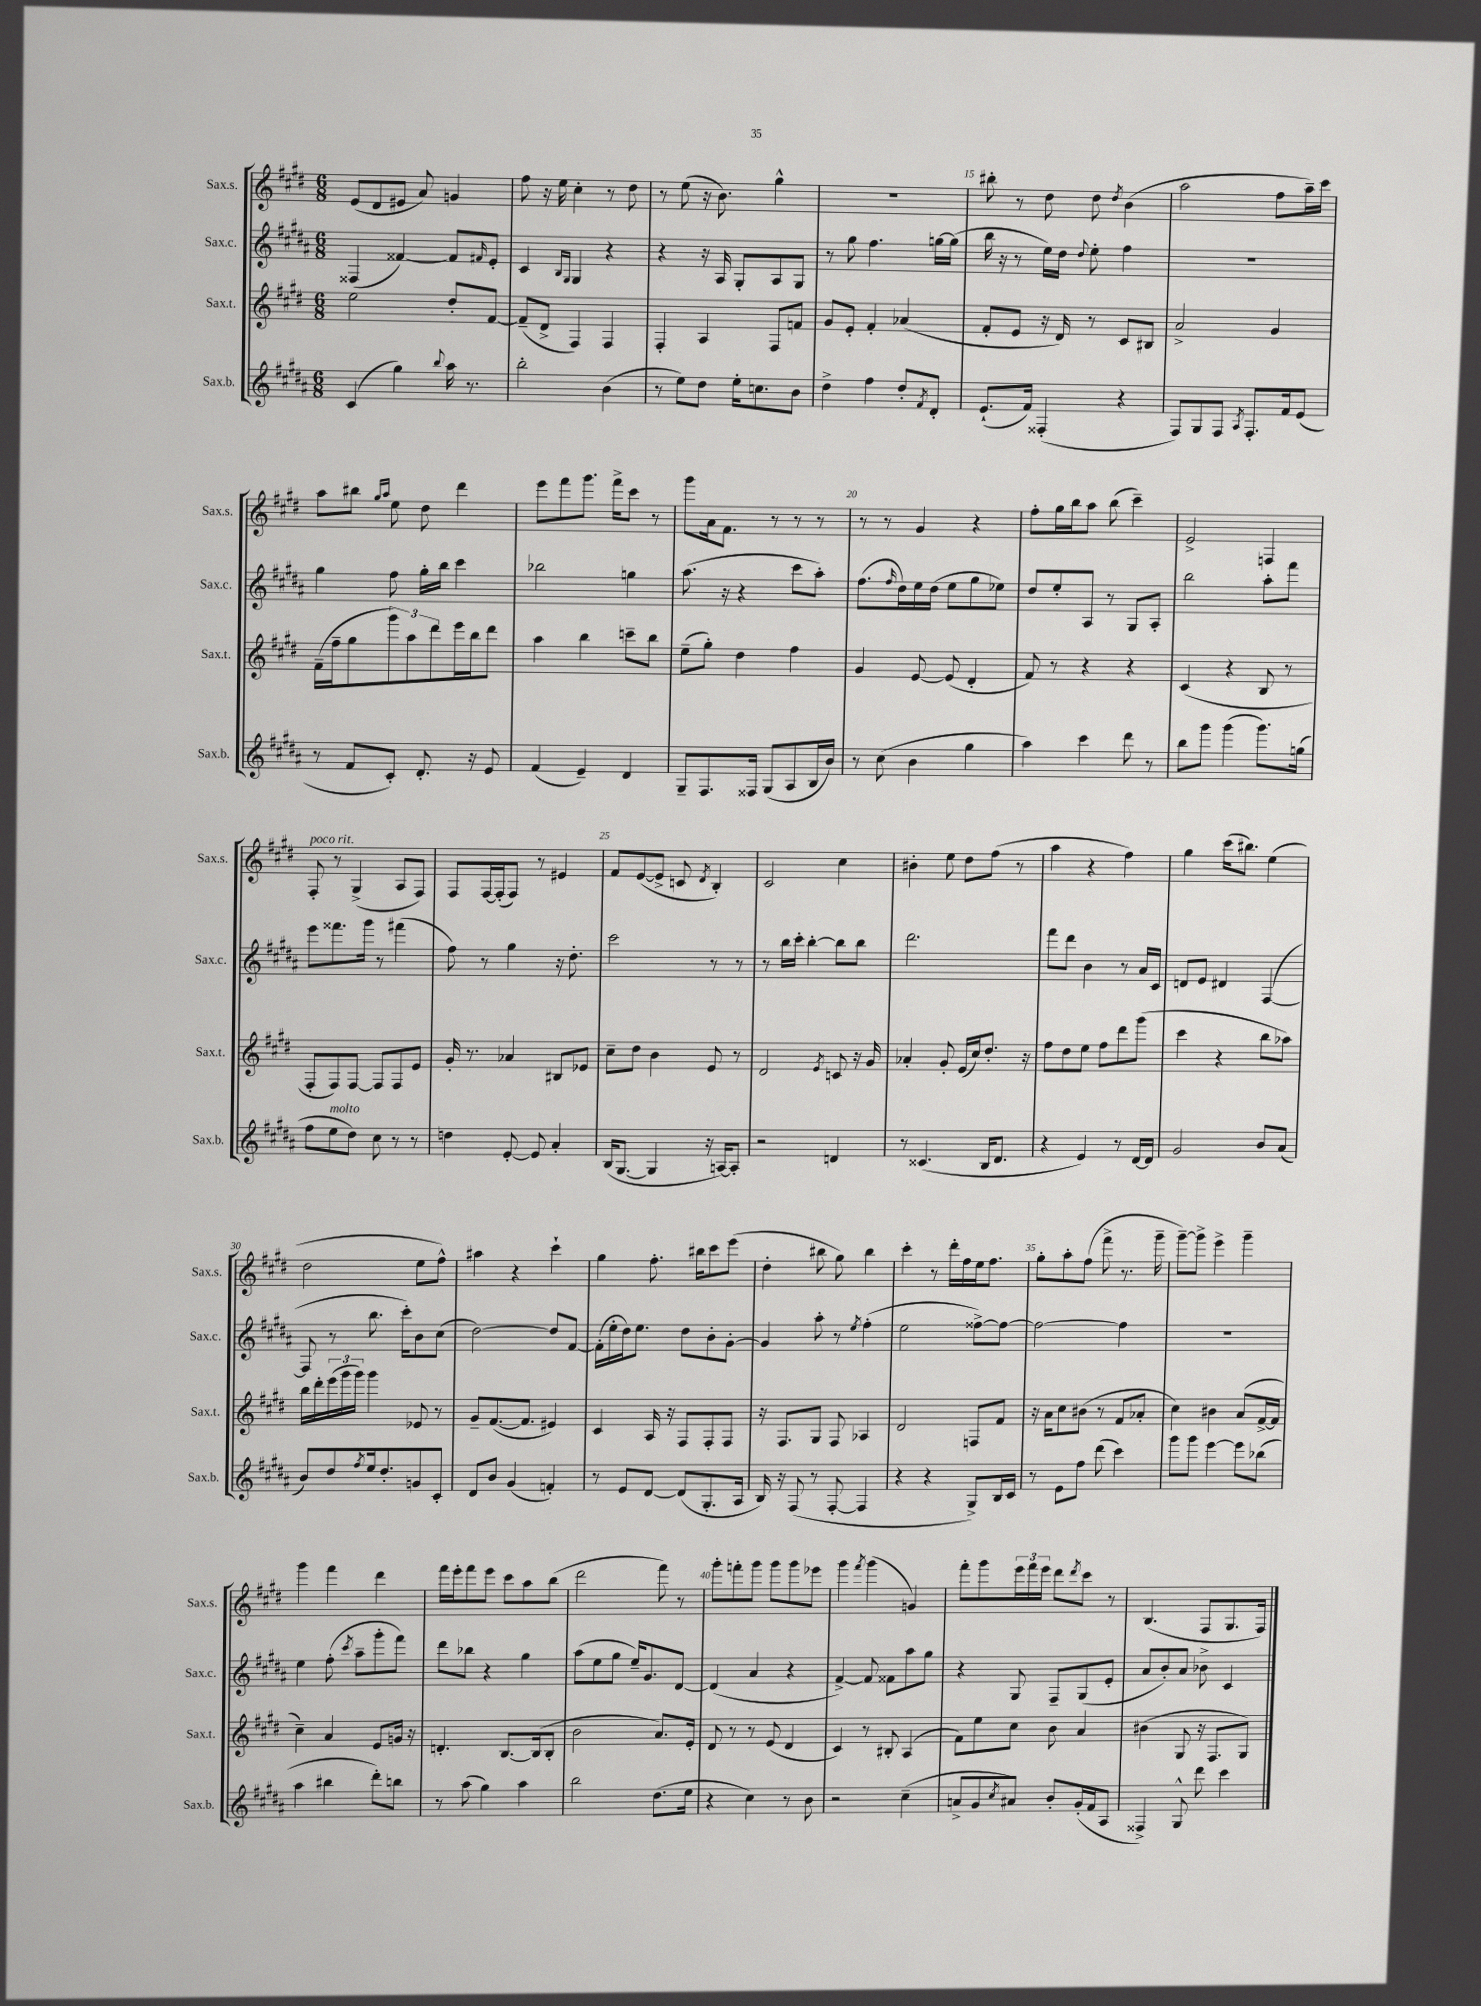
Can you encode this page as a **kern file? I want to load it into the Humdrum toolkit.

**kern	**kern	**kern	**kern
*part4	*part3	*part2	*part1
*staff4	*staff3	*staff2	*staff1
*I"Sax.b.	*I"Sax.t.	*I"Sax.c.	*I"Sax.s.
*I'Sax.b.	*I'Sax.t.	*I'Sax.c.	*I'Sax.s.
*clefG2	*clefG2	*clefG2	*clefG2
*k[f#c#g#d#a#]	*k[f#c#g#d#]	*k[f#c#g#d#a#]	*k[f#c#g#d#]
*M6/8	*M6/8	*M6/8	*M6/8
=11	=11	=11	=11
(4c#/	2ee\	(4F##X/	(8e/L
.	.	.	8d#/
4gg#\)	.	[4f##X/)	8e#X/J
.	.	.	8a/)
8qqbb/	.	.	.
16aa#\	8dd#'/L	8f##/L]	4gn/
8.r	.	.	.
.	.	16qqf#X/	.
.	[8f#/J	8e'/J	.
=12	=12	=12	=12
2bb'\	(8f#~/L]	4c#/	8ff#\
.	8d#^/J	.	16r
.	.	.	16ee\
.	.	16qqB/LL	.
.	.	16qqG#/JJ	.
.	4F#/)	4G#/	4cc#'\
(4b\	4F#/	4r	8r
.	.	.	8dd#\
=13	=13	=13	=13
8r	4F#'/	4r	8r
8ee\L)	.	.	(8ee\
8dd#\J	4A/	16r	16r
.	.	16A#/	8.b\)
16ee'\KL	.	8G#'/L	.
8.ccn\	.	.	.
.	8F#/L	8A#/	4gg#^^\
8b\J	8fn/J	8G#/J	.
=14	=14	=14	=14
4dd#^\	8g#/L	8r	2.r
.	8e'/J	8gg#\	.
4ff#\	4f#'/	4.ff#\	.
8dd#'/L	(4a-X/	.	.
8qf#/	.	.	.
8d#'/J	.	[16ggn\LL	.
.	.	(16gg\JJ]	.
=15	=15	=15	=15
(8.e`/L	8f#'/L	16bb\	8bb#X'\
.	.	16r	.
.	8e/J	8r	8r
16f#/Jk)	.	.	.
(4F##X'/	16r	16ee\LL)	8dd#\
.	16d#/)	16dd#\JJ	.
.	.	8qqdd#/	.
.	8r	8ee'\	8dd#\
.	.	.	8qdd#/
4r	8c#/L	4ff#\	(4b\
.	8B#X/J	.	.
=16	=16	=16	=16
8F#/L)	2a^/	2.r	2aa\
8G#/	.	.	.
8F#/J	.	.	.
8qA#/	.	.	.
8.F#'/L	.	.	.
.	4g#/	.	8ff#\L
16f#/k	.	.	.
(8e/J	.	.	16aa~\L)
.	.	.	16ccc#\JJ
!!LO:LB:g=z
=17	=17	=17	=17
8r	(16f#~\LL	4gg#\	8aa\L
.	16ff#~\J	.	.
8f#/L	8gg#\	.	8bb#X\J
.	.	.	16qqgg#/LL
.	.	.	16qqaa/JJ
8c#'/J)	12ggg#\)	8ff#\	8ee\
.	12aa\	.	.
8.d#'/	.	16gg#'\LL	8dd#\
.	12ddd#\	.	.
.	.	16bb\JJ	.
.	16eee\L	4ccc#\	4ddd#\
16r	16bb\J	.	.
8e/	8ddd#\J	.	.
=18	=18	=18	=18
(4f#/	4aa\	2bb-X\	8eee\L
.	.	.	8fff#\
4e~/)	4bb\	.	8.ggg#\J
.	.	.	16fff#^\KL
4d#/	8cccn~\L	4ggn\	8ccc#\J
.	8bb\J	.	8r
=19	=19	=19	=19
8G#~/L	(8ee~\L	(8.aa#\	8ggg#\L
8.F#/	8gg#'\J)	.	16a\k
.	.	16r	8.f#\J
.	4dd#\	4r	.
16F##X/Jk	.	.	.
(8G#/L	.	.	8r
8A#/	4ff#\	8ccc#\L	8r
16B/L	.	8aa#'\J)	8r
16b/JJ)	.	.	.
=20	=20	=20	=20
8r	4g#/	(8.ff#\L	8r
(8cc#\	.	.	8r
.	.	16qqff#/	.
.	.	16dd#\L)	.
4b\	[8e/	16ee\	4g#/
.	.	(16dd#\JJ	.
.	(8e/]	8ee\L	.
4gg#\	4d#'/	8gg#\	4r
.	.	8ee-X\J)	.
=21	=21	=21	=21
4aa#\)	8f#/)	8dd#/L	8ff#'\L
.	8r	8ee'/	16gg#\L
.	.	.	16bb\J
4ccc#\	4r	8A#/J	8aa\J
.	.	8r	(8bb\
8ddd#\	4r	8G#/L	4ccc#~\)
8r	.	8A#'/J	.
=22	=22	=22	=22
8bb\L	(4c#/	2bb\	2e^/
8ggg#\J	.	.	.
(4ggg#\	4r	.	.
8.ggg#\L)	8B/	8aa#'\L	4Fn/
.	8r	8fff#\J	.
(16ggn\Jk	.	.	.
!!LO:LB:g=z
=23	=23	=23	=23
!	!	!	!LO:TX:a:i:t=poco rit.
8ff#\L	8F#'/L	8eee\L	8F#'/
!LO:TX:a:i:t=molto	!	!	!
8ee\	8F#/)	8.fff##X\	8r
8dd#\J)	[8F#/J	.	(4G#^/
.	.	16ggg#\Jk	.
8cc#\	8F#/L]	8r	.
8r	8F#/	(4fff#X\	8A/L
8r	8e/J	.	8F#/J)
=24	=24	=24	=24
4ddn\	16g#'/	8ff#\)	8F#/L
.	8.r	.	.
.	.	8r	[16F#/L
.	.	.	(16F#'/J]
[8e'/	4a-X/	4gg#\	8F#/J)
8e/]	.	.	8r
4a#'/	8B#X/L	16r	4e#X/
.	.	8.dd#'\	.
.	8e-X/J	.	.
=25	=25	=25	=25
(16B/KL	8cc#~\L	2ccc#\	8f#/L
[8.G#/J	.	.	.
.	8dd#\J	.	([8e/
4G#/]	4b\	.	8e^/J]
.	.	.	8cn/
.	.	.	8qd#/
16r	8e/	8r	4B'/)
[16An/KL)	.	.	.
8A'/J]	8r	8r	.
=26	=26	=26	=26
2r	2d#/	8r	2c#/
.	.	16bb\LL	.
.	.	16ccc#'\JJ	.
.	.	[4bb'\	.
.	8qe/	.	.
4dn/	8cn/	8bb\L]	4cc#\
.	16r	8bb\J	.
.	16g#/	.	.
=27	=27	=27	=27
8r	4a-X'/	2.ddd#\	4b#X'\
(4.c##X/	.	.	.
.	8g#'/	.	8ee\
.	(16e/LL	.	8dd#\L
.	16cc#/J)	.	.
16B/KL	8.dd#'/J	.	(8ff#\J
8.d#/J	.	.	.
.	.	.	8r
.	16r	.	.
=28	=28	=28	=28
4r	8ff#\L	8fff#\L	4aa\
.	8dd#\	8ddd#\J	.
4e/)	8ee\J	4b\	4r
.	8ff#\L	.	.
8r	8ddd#\	8r	4ff#\)
[16d#/LL	(8ggg#\J	16a#/LL	.
16d#/JJ]	.	16c#/JJ	.
=29	=29	=29	=29
2g#/	4ccc#\	8dn/L	4gg#\
.	.	8e/J	.
.	4r	4d#X/	(16ccc#\KL
.	.	.	8.bb#X\J)
8b/L	8bb\L	([4F#/	(4ee\
(8a#/J	8aa-X\J)	.	.
!!LO:LB:g=z
=30	=30	=30	=30
8b/L)	16bb\LL	8F#/]	2dd#\
.	16ddd#'\	.	.
8dd#/	(24eee\	8r	.
.	24ggg#\	.	.
.	24ggg#\JJ)	.	.
8qff#/	.	.	.
16ee/k	4ggg#\	8.bb\	.
8.dd#'/	.	.	.
.	.	16ccc#'\KL)	.
8gn/	8e-X/	8b\	8ee\L
8c#'/J	8r	(8cc#\J	8ff#^^\J)
=31	=31	=31	=31
8d#/L	8g#~/L	[2dd#\)	4aa#X\
8b/J	([8.f#/	.	.
(4g#/	.	.	4r
.	8.f#/J]	.	.
4fn'/)	4e#X/)	8dd#/L]	4ccc#`\
.	.	[8f#/J	.
=32	=32	=32	=32
8r	4c#/	(16f#'\LL]	4gg#\
.	.	16ee'\	.
8e/L	.	16dd#\J)	.
.	.	8.ee\J	.
[8d#/J	16A/	.	8.ff#'\
.	16r	.	.
(8d#/L]	8F#/L	8dd#\L	.
.	.	.	16bb#X\KL
8.G#'/	8F#'/	8b'\	8ccc#\
.	8F#/J	[8g#'\J	(8eee\J
16A#/Jk	.	.	.
=33	=33	=33	=33
16B/)	16r	4g#/]	4dd#'\
16r	8.F#/L	.	.
(8F#/	.	.	.
8r	8G#/J	8aa#'\	8bb#X\
[8F#'/	8F#/	8r	8gg#\)
.	.	8qee/	.
4F#/]	4A-X/	(4ff#'\	4bb#\
=34	=34	=34	=34
4r	2d#/	2ee\	4ccc#'\
4r	.	.	8r
.	.	.	16ddd#'\LL
.	.	.	16ff#\
8G#^/L)	8Fn/L	[8ff##X^\L)	16ee\J
.	.	.	8.ff#\J
16B/L	8f#/J	8ff##\J_	.
16c#/JJ	.	.	.
=35	=35	=35	=35
8r	16r	2ff##\_	8gg#'\L
.	16a\KL	.	.
8e\L	8cc#\	.	8aa'\
8ff#\J	(8b#X\J	.	(8ff#\J
(8ddd#\	8r	.	8fff#^\
4ccc#\)	8f#/L	4ff##\]	8.r
.	8a-X'/J	.	.
.	.	.	16ggg#~\
=36	=36	=36	=36
8ggg#\L	4cc#\)	2.r	[8ggg#~\L)
8ggg#\J	.	.	8ggg#^\J]
[4eee\	4b#X\	.	4eee^\
8eee\L]	(8a/L	.	4ggg#~\
(8bb-X\J	[16f#^/L	.	.
.	16f#/JJ]	.	.
!!LO:LB:g=z
=37	=37	=37	=37
4aa#\	4cc#~\)	4ee\	4ggg#\
4bb#X\	4a/	(8ff#'\	4fff#\
.	.	8qccc#/	.
.	.	8aa#~\L	.
8ddd#'\L)	8e/L	8ggg#'\	4ddd#\
8bbn\J	16gn/Jk	8fff#\J)	.
.	16r	.	.
=38	=38	=38	=38
8r	4.dn'/	8ddd#\L	16fff#\LL
.	.	.	16eee'\J
(8aa#\	.	8bb-X\J	8fff#\
4gg#\)	.	4r	8eee\J
.	[8.B/L	.	8ccc#\L
4aa#\	.	4gg#\	8aa\
.	(16B/k]	.	.
.	8B'/J	.	(8bb\J
=39	=39	=39	=39
2bb\	2b\	(8aa#\L	2ddd#\
.	.	8ee\	.
.	.	8gg#\J	.
.	.	16ee~/KL)	.
.	.	8.g#/	.
(8.dd#\L	8.a/L)	.	8fff#\)
.	.	[8d#/J	8r
16ee\Jk	16e'/Jk	.	.
=40	=40	=40	=40
4r	8d#/	(4d#/]	8ggg#'\L
.	8r	.	8fffn'\
4cc#\)	8r	4a#/	8ggg#\J
.	(8e/	.	8ggg#\L
8r	4d#/	4r	8ggg#\
8b\	.	.	8eee-X\J
=41	=41	=41	=41
2r	4c#/)	[4f#^/)	4ggg#\
.	.	.	8qfff#/
.	8r	8f#/]	(4ggg#\
.	8B#X'/	8f##X\L	.
(4cc#~\	(4A/	8aa#\	4gn/)
.	.	8gg#\J	.
=42	=42	=42	=42
8an^/L	8f#\L)	4r	8fff#'\L
8g#/	8ee\	.	8ggg#\
8qcc#/	.	.	.
8a#X/J)	8cc#\J	8G#/	24eee\L
.	.	.	24fff#\
.	.	.	24eee\JJ
8b'/L	8b\	8F#~/L	8ddd#\L
.	.	.	8qddd#/
(16g#'/L	4a/	(8G#/	8ccc#\J
16f#/J	.	.	.
8A#/J	.	8e'/J	8r
=43	=43	=43	=43
4F##X^/)	(4b#X\	8a#/L	(4.B/
.	.	8b'/)	.
8G#^^/	8G#/	8a#/J	.
8ddd#\	16r	8b-X^\	8F#/L
.	8.F#/L	.	.
4ccc#\	.	4c#/	8.G#/
.	8G#/J)	.	.
.	.	.	16F#/Jk)
==	==	==	==
*-	*-	*-	*-
